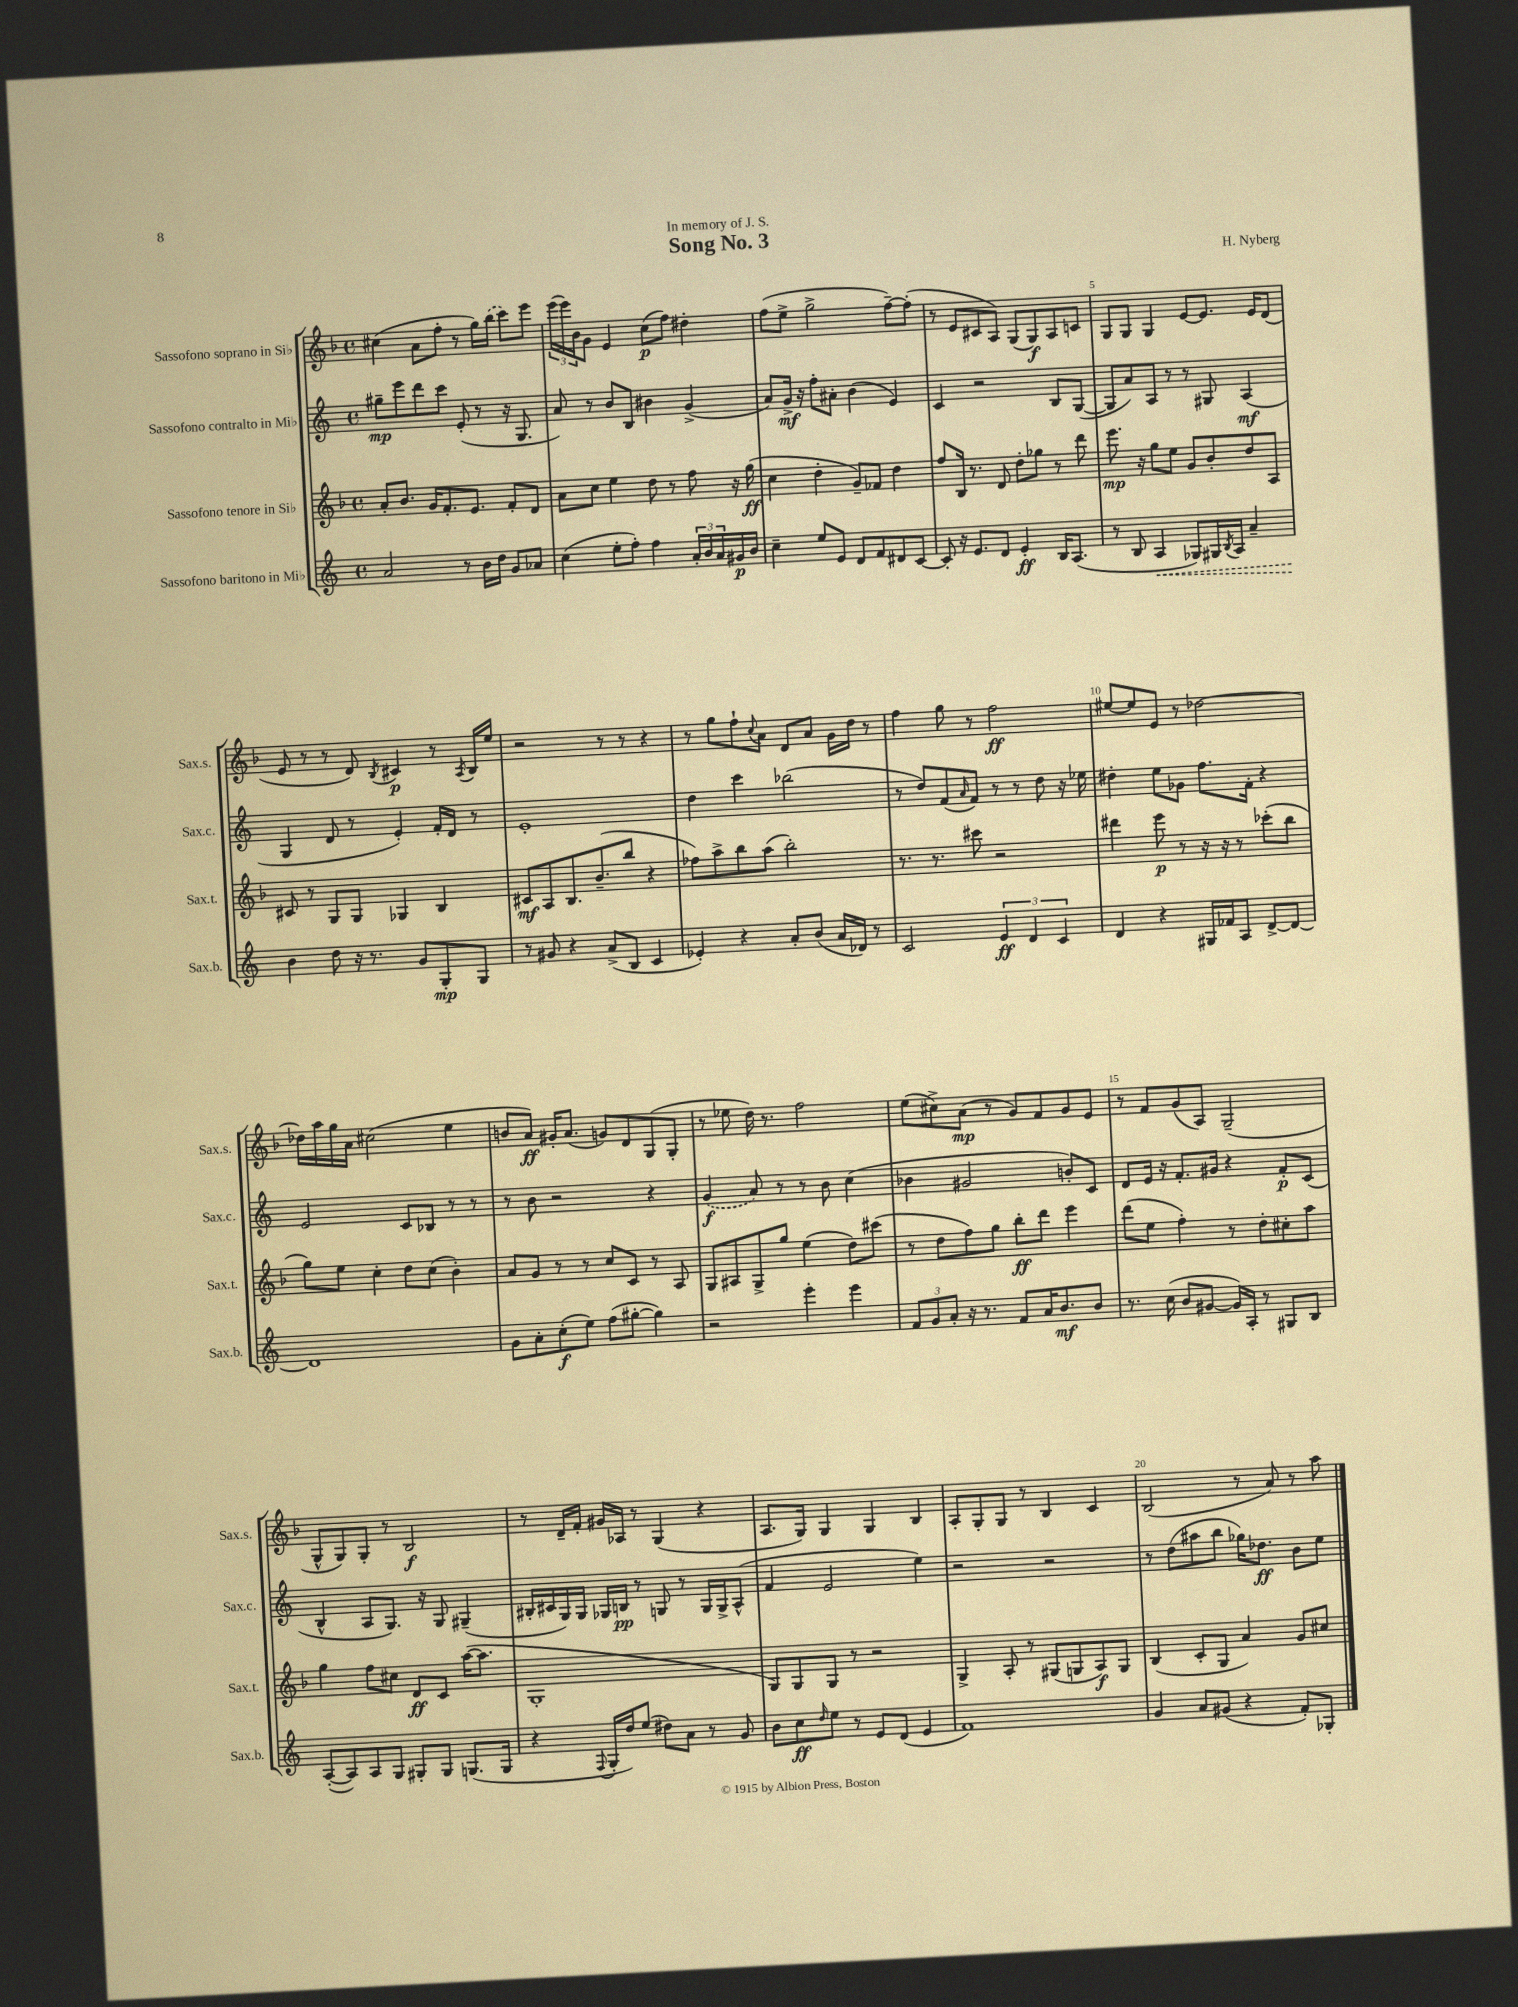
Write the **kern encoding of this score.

**kern	**dynam	**kern	**dynam	**kern	**dynam	**kern	**dynam
*part4	*part4	*part3	*part3	*part2	*part2	*part1	*part1
*staff4	*staff4	*staff3	*staff3	*staff2	*staff2	*staff1	*staff1
*I"Sassofono baritono in Mi♭	*	*I"Sassofono tenore in Si♭	*	*I"Sassofono contralto in Mi♭	*	*I"Sassofono soprano in Si♭	*
*I'Sax.b.	*	*I'Sax.t.	*	*I'Sax.c.	*	*I'Sax.s.	*
*clefG2	*	*clefG2	*	*clefG2	*	*clefG2	*
*k[]	*	*k[b-]	*	*k[]	*	*k[b-]	*
*M4/4	*	*M4/4	*	*M4/4	*	*M4/4	*
*met(c)	*	*met(c)	*	*met(c)	*	*met(c)	*
=1	=1	=1	=1	=1	=1	=1	=1
2a/	.	8a'/L	.	8gg#X~\L	mp	(4cc#X\	.
.	.	8.b-/J	.	8eee\	.	.	.
.	.	.	.	8ddd\	.	8a\L	.
.	.	16g/KL	.	.	.	.	.
.	.	8.f'/	.	8ccc\J	.	8ff'\J	.
8r	.	.	.	(8e'/	.	8r	.
.	.	8.e/J	.	.	.	.	.
16b\LL	.	.	.	8r	.	16gg\LL)	.
16dd\JJ	.	.	.	.	.	(16bb-\JJ	.
8g/L	.	8f'/L	.	16r	.	8ccc\L)	.
.	.	.	.	8.G/	.	.	.
8a-X/J	.	8d/J	.	.	.	8eee\J	.
=2	=2	=2	=2	=2	=2	=2	=2
(4cc\	.	8a\L	.	8a/)	.	(24eee\LL	.
.	.	.	.	.	.	24eee\)	.
.	.	.	.	.	.	24b-\J	.
.	.	8cc\J	.	8r	.	8g\J	.
8ee'\L	.	4ee\	.	8b/L	.	4e/	.
8ff'\J)	.	.	.	8B/J	.	.	.
4ff\	.	8dd\	.	4b#X\	.	(8cc\L	p
.	.	8r	.	.	.	8ff\J)	.
24a'/LL	.	8ff\	.	(4g^/	.	4dd#X'\	.
24b/	.	.	.	.	.	.	.
24a/	.	.	.	.	.	.	.
16g#X/	p	16r	.	.	.	.	.
16b/JJ	.	(16gg\	ff	.	.	.	.
=3	=3	=3	=3	=3	=3	=3	=3
4cc~\	.	4cc\	.	8a/L)	.	(8ff\L	.
.	.	.	.	16g^/Jk	mf	8ee^\J	.
.	.	.	.	16r	.	.	.
8ee/L	.	4dd'\	.	8ff'\L	.	2gg^\	.
8e/J	.	.	.	8a#X'\J	.	.	.
8d/L	.	8g~/L)	.	(4b\	.	.	.
8f/	.	8f-X/J	.	.	.	.	.
8d#X/	.	4dd\	.	4e/)	.	[8ff~\L)	.
[8c/J	.	.	.	.	.	(8ff'\J]	.
=4	=4	=4	=4	=4	=4	=4	=4
8c'/]	.	8ff/L	.	4c/	.	8r	.
16r	.	16B-/Jk	.	.	.	8e/L	.
8.e/L	.	8.r	.	.	.	.	.
.	.	.	.	2r	.	8c#X/	.
8d/J	.	8d/	.	.	.	8A/J)	.
4e'/	ff	8dd'\L	.	.	.	(8G/L	.
.	.	8gg-X\J	.	.	.	8G/)	f
16B/KL	.	8r	.	8B/L	.	8A/	.
(8.A/J	.	.	.	.	.	.	.
.	.	8ddd\	.	([8G/J	.	8cn/J	.
=5	=5	=5	=5	=5	=5	=5	=5
8r	.	8.eee\	mp	8G/L]	.	8G/L	.
8B/	.	.	.	8a/)	.	8G/J	.
.	.	16r	.	.	.	.	.
!	!LO:HP:b	!	!	!	!	!	!
4A/	<	8gg\L	.	8A/J	.	4G/	.
.	.	8ee\J	.	8r	.	.	.
8G-X/L)	.	8g/L	.	8r	.	[8e/L	.
16G#X/L	.	8b-'/	.	8G#X/	.	8.e/J]	.
8qB/	.	.	.	.	.	.	.
16A/JJ	.	.	.	.	.	.	.
4a~/	.	8dd/	.	(4A/	mf	.	.
.	.	.	.	.	.	16e/KL	.
.	.	8A/J	.	.	.	(8d/J	.
!!LO:LB:g=z
=6	=6	=6	=6	=6	=6	=6	=6
4b\	.	8c#X/	.	4G/	.	8e/	.
.	.	8r	.	.	.	8r	.
8dd\	[	8G/L	.	8d/	.	8r	.
16r	.	8G/J	.	8r	.	8d/)	.
8.r	.	.	.	.	.	.	.
.	.	.	.	.	.	8qB-/	.
.	.	4G-X/	.	4e'/)	.	4c#X/	p
8g/L	.	.	.	.	.	.	.
8G'/	mp	4B-/	.	16f'/LL	.	8r	.
.	.	.	.	16d/JJ	.	.	.
.	.	.	.	.	.	8qA/	.
8G/J	.	.	.	8r	.	16B-/LL	.
.	.	.	.	.	.	16ee/JJ	.
=7	=7	=7	=7	=7	=7	=7	=7
8r	.	8c#X/L	mf	1e'	.	2r	.
8g#X/	.	8A/	.	.	.	.	.
4r	.	8.B-/	.	.	.	.	.
.	.	(8.b-~/	.	.	.	.	.
(8a^/L	.	.	.	.	.	8r	.
8B/J	.	8bb-/J	.	.	.	8r	.
4c/	.	4r	.	.	.	4r	.
=8	=8	=8	=8	=8	=8	=8	=8
4e-X'/)	.	8ff-X\L)	.	4dd\	.	8r	.
.	.	8aa^\	.	.	.	8gg\L	.
4r	.	8bb-\	.	4ccc\	.	8ff`\	.
.	.	.	.	.	.	8qqcc/	.
.	.	(8aa\J	.	.	.	8a\J	.
8a'/L	.	2bb-'\)	.	(2bb-X\	.	8d/L	.
(8b/J	.	.	.	.	.	8a/J	.
16a/LL	.	.	.	.	.	16g\LL	.
16d-X/JJ)	.	.	.	.	.	16dd\JJ	.
8r	.	.	.	.	.	8r	.
=9	=9	=9	=9	=9	=9	=9	=9
2c/	.	8.r	.	8r	.	4ff\	.
.	.	.	.	8dd/L)	.	.	.
.	.	8.r	.	.	.	.	.
.	.	.	.	(8f/	.	8gg\	.
.	.	.	.	16qqa/	.	.	.
.	.	8ccc#X\	.	8f/J)	.	8r	.
6e/	ff	2r	.	8r	.	2ff\	ff
.	.	.	.	8r	.	.	.
6d/	.	.	.	.	.	.	.
.	.	.	.	8dd\	.	.	.
6c/	.	.	.	.	.	.	.
.	.	.	.	16r	.	.	.
.	.	.	.	16ee-X\	.	.	.
=10	=10	=10	=10	=10	=10	=10	=10
4d/	.	4ddd#X\	.	4dd#X'\	.	[8ee#X/L	.
.	.	.	.	.	.	8ee#/]	.
4r	.	8eee\	p	8ee\L	.	8e/J	.
.	.	8r	.	8g-X\J	.	8r	.
16G#X/LL	.	16r	.	8.ff\L	.	[2dd-X\	.
16f-X/J	.	16r	.	.	.	.	.
8A/J	.	8r	.	.	.	.	.
.	.	.	.	16f'\Jk	.	.	.
[8d^/L	.	(8ccc-X'\L	.	4r	.	.	.
8d/J_	.	8bb-\J	.	.	.	.	.
!!LO:LB:g=z
=11	=11	=11	=11	=11	=11	=11	=11
1d]	.	8gg\L)	.	2e/	.	16dd-X\LL]	.
.	.	.	.	.	.	16aa\	.
.	.	8ee\J	.	.	.	16gg\	.
.	.	.	.	.	.	16a\JJ	.
.	.	4cc'\	.	.	.	(2cc#X\	.
.	.	8dd\L	.	8c/L	.	.	.
.	.	(8cc\J	.	8B-X/J	.	.	.
.	.	4b-'\)	.	8r	.	4ee\	.
.	.	.	.	8r	.	.	.
=12	=12	=12	=12	=12	=12	=12	=12
8g\L	.	8a/L	.	8r	.	8bn/L	.
8a'\	.	8g/J	.	8b\	.	8a/J)	ff
(8cc'\	f	8r	.	2r	.	16g#X'/KL	.
.	.	.	.	.	.	(8.a/J	.
8ee\J)	.	8r	.	.	.	.	.
(8ff\L	.	8cc/L	.	.	.	8gn/L)	.
[8gg#X'\J	.	8c/J	.	.	.	8d/	.
4gg#\])	.	8r	.	4r	.	(8G/	.
.	.	8A/	.	.	.	8G'/J	.
=13	=13	=13	=13	=13	=13	=13	=13
2r	.	8G/L	.	(4g/	f	8r	.
.	.	8A#X/	.	.	.	8ee-X\	.
.	.	8G^/	.	8a/)	.	16dd\)	.
.	.	.	.	.	.	8.r	.
.	.	8gg/J	.	8r	.	.	.
4eee'\	.	(4ee\	.	8r	.	2ff\	.
.	.	.	.	8b\	.	.	.
4eee\	.	8dd\L)	.	(4cc\	.	.	.
.	.	(8ccc#X\J	.	.	.	.	.
=14	=14	=14	=14	=14	=14	=14	=14
12f/L	.	8r	.	4b-X\	.	(8ee\L	.
12g/	.	.	.	.	.	.	.
.	.	8dd\L	.	.	.	8cc#X^\)	.
12a'/J	.	.	.	.	.	.	.
16r	.	8ff\)	.	2g#X/	.	(8a\J	mp
8.r	.	.	.	.	.	.	.
.	.	8gg\J	.	.	.	8r	.
8f/L	.	8bb-'\L	ff	.	.	8g/L)	.
16a/K	.	8ddd\J	.	.	.	8f/	.
8.b/	mf	.	.	.	.	.	.
.	.	4eee\	.	8bn'/L)	.	8g/	.
8b/J	.	.	.	8c/J	.	8e/J	.
=15	=15	=15	=15	=15	=15	=15	=15
8.r	.	(8ddd\L	.	8d/L	.	8r	.
.	.	8ee\J	.	16e/Jk	.	8f/L	.
(16cc\	.	.	.	16r	.	.	.
8b/L	.	4ff'\)	.	8.f'/L	.	(8g/	.
[8g#X/J	.	.	.	.	.	8A/J)	.
.	.	.	.	16g#X/Jk	.	.	.
16g#/LL])	.	8r	.	4r	.	(2G~/	.
16A'/JJ	.	.	.	.	.	.	.
8r	.	8dd'\L	.	.	.	.	.
8G#X/L	.	8cc#X'\	.	8f'/L	p	.	.
8B/J	.	8aa\J	.	(8c/J	.	.	.
!!LO:LB:g=z
=16	=16	=16	=16	=16	=16	=16	=16
([8A'/L	.	4gg\	.	4B^^/	.	8G^^/L	.
8A/])	.	.	.	.	.	8G/)	.
8A/	.	8ff\L	.	8A/L	.	8G'/J	.
8G/J	.	8cc#X\J	.	8.G/J)	.	8r	.
8G#X'/L	.	8d/L	ff	.	.	2B-/	f
.	.	.	.	16r	.	.	.
8G#/J	.	8c/J	.	8G/	.	.	.
(8.Gn/L	.	([16aa\KL	.	(4G#X~/	.	.	.
.	.	8.aa\J]	.	.	.	.	.
16G/Jk	.	.	.	.	.	.	.
=17	=17	=17	=17	=17	=17	=17	=17
4r	.	1G'	.	16B#X'/LL	.	8r	.
.	.	.	.	16c#X/	.	.	.
.	.	.	.	16G/)	.	16d~/LL	.
.	.	.	.	16G/JJ	.	16f'/JJ	.
8qqF/	.	.	.	.	.	.	.
16G'/LL	.	.	.	16G-X/LL	.	16g#X/LL	.
16dd/J)	.	.	.	16Bn/JJ	pp	16A-X/JJ	.
(8ee/J	.	.	.	8r	.	8r	.
8dd#X\L)	.	.	.	8Gn/	.	(4G/	.
8a\J	.	.	.	8r	.	.	.
8r	.	.	.	16G/LL	.	4r	.
.	.	.	.	16G^/J	.	.	.
8g/	.	.	.	(8A^^/J	.	.	.
=18	=18	=18	=18	=18	=18	=18	=18
8b\L	.	8G/L)	.	4f/	.	8.A/L	.
8cc\	ff	8G/	.	.	.	.	.
.	.	.	.	.	.	16G/Jk)	.
16qqdd/	.	.	.	.	.	.	.
8ee\J	.	8G/J	.	2e/	.	4G/	.
8r	.	8r	.	.	.	.	.
8e/L	.	2r	.	.	.	4G/	.
(8d/J	.	.	.	.	.	.	.
4e/	.	.	.	4ee\)	.	4B-/	.
=19	=19	=19	=19	=19	=19	=19	=19
1f)	.	4G^/	.	2r	.	8A'/L	.
.	.	.	.	.	.	8G'/	.
.	.	8A'/	.	.	.	8G/J	.
.	.	8r	.	.	.	8r	.
.	.	(8G#X/L	.	2r	.	4B-/	.
.	.	8Gn/	.	.	.	.	.
.	.	8A/)	f	.	.	4c/	.
.	.	8G/J	.	.	.	.	.
=20	=20	=20	=20	=20	=20	=20	=20
4g/	.	(4B-/	.	8r	.	(2B-/	.
.	.	.	.	(8dd\L	.	.	.
8a/L	.	8c'/L	.	8aa#X\	.	.	.
(8g#X/J	.	8G/J	.	8bb\J	.	.	.
4r	.	4a/)	.	16gg-X\KL)	.	8r	.
.	.	.	.	8.dd-X\J	ff	.	.
.	.	.	.	.	.	8a/)	.
8f'/L)	.	8g/L	.	8b\L	.	8r	.
8G-X'/J	.	8cc#X/J	.	8ee\J	.	8aa\	.
==	==	==	==	==	==	==	==
*-	*-	*-	*-	*-	*-	*-	*-
